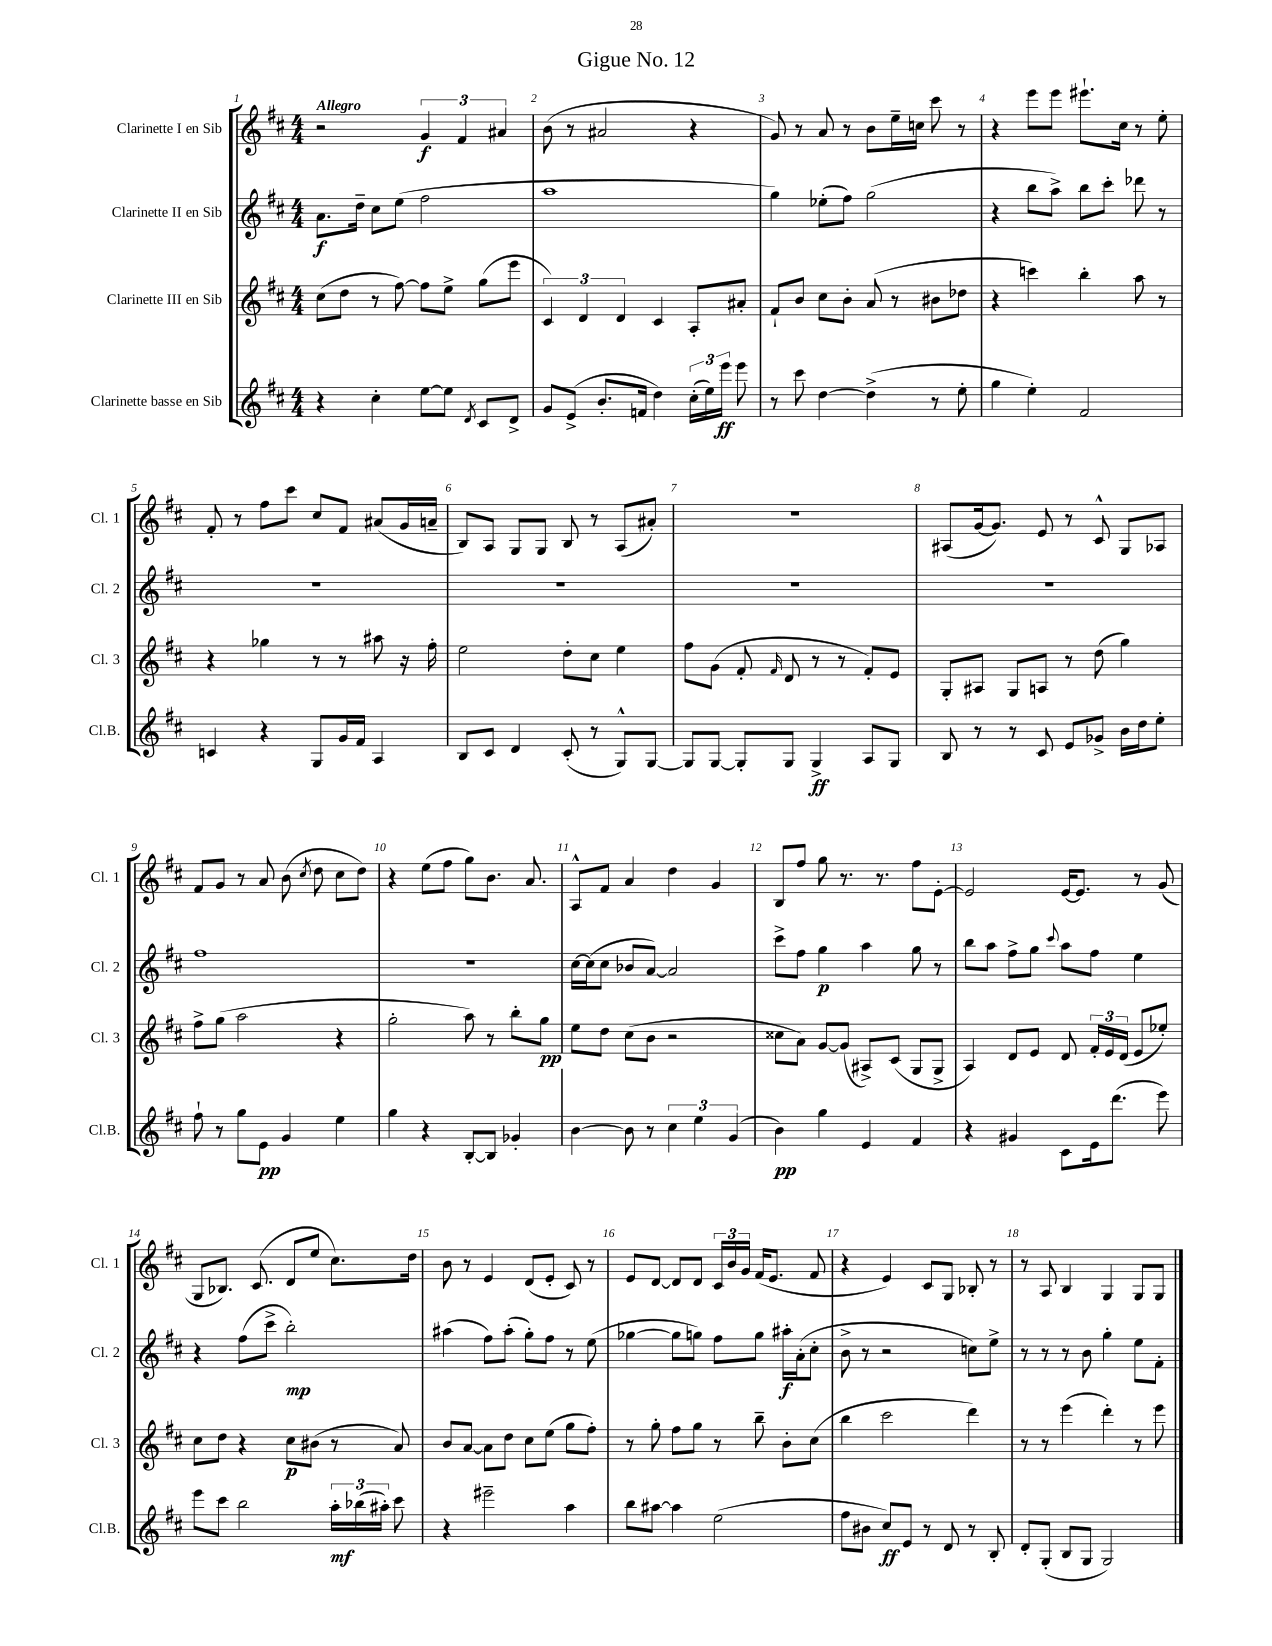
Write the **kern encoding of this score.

**kern	**dynam	**kern	**dynam	**kern	**dynam	**kern	**dynam
*part4	*part4	*part3	*part3	*part2	*part2	*part1	*part1
*staff4	*staff4	*staff3	*staff3	*staff2	*staff2	*staff1	*staff1
*I"Clarinette basse en Sib	*	*I"Clarinette III en Sib	*	*I"Clarinette II en Sib	*	*I"Clarinette I en Sib	*
*I'Cl.B.	*	*I'Cl. 3	*	*I'Cl. 2	*	*I'Cl. 1	*
*clefG2	*	*clefG2	*	*clefG2	*	*clefG2	*
*k[f#c#]	*	*k[f#c#]	*	*k[f#c#]	*	*k[f#c#]	*
*M4/4	*	*M4/4	*	*M4/4	*	*M4/4	*
=1	=1	=1	=1	=1	=1	=1	=1
!	!	!	!	!	!	!LO:TX:a:B:t=Allegro	!
4r	.	(8cc#\L	.	8.a\L	f	2r	.
.	.	8dd\J	.	.	.	.	.
.	.	.	.	16dd~\Jk	.	.	.
4cc#'\	.	8r	.	8cc#\L	.	.	.
.	.	[8ff#\)	.	(8ee\J	.	.	.
[8ee\L	.	8ff#\L]	.	2ff#\	.	6g/	f
8ee\J]	.	8ee^\J	.	.	.	.	.
.	.	.	.	.	.	6f#/	.
8qd/	.	.	.	.	.	.	.
8c#/L	.	(8gg\L	.	.	.	.	.
.	.	.	.	.	.	6a#X/	.
8d^/J	.	8eee\J	.	.	.	.	.
=2	=2	=2	=2	=2	=2	=2	=2
8g/L	.	6c#/)	.	1aa	.	(8b\	.
(8e^/J	.	.	.	.	.	8r	.
.	.	6d/	.	.	.	.	.
8.b'/L	.	.	.	.	.	2a#X/	.
.	.	6d/	.	.	.	.	.
16fn/Jk	.	.	.	.	.	.	.
4dd\)	.	4c#/	.	.	.	.	.
(24cc#'\LL	.	8A'/L	.	.	.	4r	.
24ee\)	.	.	.	.	.	.	.
24eee\JJ	ff	.	.	.	.	.	.
8eee\	.	8a#X'/J	.	.	.	.	.
=3	=3	=3	=3	=3	=3	=3	=3
8r	.	8f#`/L	.	4gg\)	.	8g/)	.
8ccc#\	.	8b/J	.	.	.	8r	.
[4dd\	.	8cc#\L	.	(8ee-X'\L	.	8a/	.
.	.	8b'\J	.	8ff#\J)	.	8r	.
(4dd^\]	.	(8a/	.	(2gg\	.	8b\L	.
.	.	8r	.	.	.	16ee~\L	.
.	.	.	.	.	.	16ccn\JJ	.
8r	.	8b#X\L	.	.	.	8ccc#\	.
8ee'\	.	8dd-X\J	.	.	.	8r	.
=4	=4	=4	=4	=4	=4	=4	=4
4gg\	.	4r	.	4r	.	4r	.
4ee'\)	.	4cccn\)	.	8bb\L	.	8eee\L	.
.	.	.	.	8aa^\J)	.	8eee\J	.
2f#/	.	4bb'\	.	8bb\L	.	8.eee#X`\L	.
.	.	.	.	8ccc#'\J	.	.	.
.	.	.	.	.	.	16cc#\Jk	.
.	.	8aa\	.	8ddd-X\	.	8r	.
.	.	8r	.	8r	.	8ee'\	.
!!LO:LB:g=z
=5	=5	=5	=5	=5	=5	=5	=5
4cn/	.	4r	.	1r	.	8f#'/	.
.	.	.	.	.	.	8r	.
4r	.	4gg-X\	.	.	.	8ff#\L	.
.	.	.	.	.	.	8ccc#\J	.
8G/L	.	8r	.	.	.	8cc#/L	.
16g/L	.	8r	.	.	.	8f#/J	.
16f#/JJ	.	.	.	.	.	.	.
4A/	.	8aa#X\	.	.	.	(8a#X/L	.
.	.	16r	.	.	.	16g/L	.
.	.	16ff#'\	.	.	.	16an~/JJ	.
=6	=6	=6	=6	=6	=6	=6	=6
8B/L	.	2ee\	.	1r	.	8B/L)	.
8c#/J	.	.	.	.	.	8A/J	.
4d/	.	.	.	.	.	8G/L	.
.	.	.	.	.	.	8G/J	.
(8c#'/	.	8dd'\L	.	.	.	8B/	.
8r	.	8cc#\J	.	.	.	8r	.
8G^^/L)	.	4ee\	.	.	.	(8A/L	.
[8G/J	.	.	.	.	.	8a#X'/J)	.
=7	=7	=7	=7	=7	=7	=7	=7
8G/L]	.	8ff#\L	.	1r	.	1r	.
[8G/J	.	(8g\J	.	.	.	.	.
8G'/L]	.	8f#'/	.	.	.	.	.
.	.	16qqf#/	.	.	.	.	.
8G/J	.	8d/	.	.	.	.	.
4G^/	ff	8r	.	.	.	.	.
.	.	8r	.	.	.	.	.
8A/L	.	8f#'/L)	.	.	.	.	.
8G/J	.	8e/J	.	.	.	.	.
=8	=8	=8	=8	=8	=8	=8	=8
8B/	.	8G'/L	.	1r	.	(8A#X/L	.
8r	.	8A#X/J	.	.	.	[16g/k	.
.	.	.	.	.	.	8.g/J])	.
8r	.	8G/L	.	.	.	.	.
8c#/	.	8An/J	.	.	.	8e/	.
8e/L	.	8r	.	.	.	8r	.
8g-X^/J	.	(8dd\	.	.	.	8c#^^/	.
16b\LL	.	4gg\)	.	.	.	8G/L	.
16dd\J	.	.	.	.	.	.	.
8ee'\J	.	.	.	.	.	8A-X/J	.
!!LO:LB:g=z
=9	=9	=9	=9	=9	=9	=9	=9
8ff#`\	.	8ff#^\L	.	1ff#	.	8f#/L	.
8r	.	(8gg\J	.	.	.	8g/J	.
8gg\L	.	2aa\	.	.	.	8r	.
8e\J	pp	.	.	.	.	8a/	.
4g/	.	.	.	.	.	(8b\	.
.	.	.	.	.	.	8qcc#/	.
.	.	.	.	.	.	8dd\	.
4ee\	.	4r	.	.	.	8cc#\L	.
.	.	.	.	.	.	8dd\J)	.
=10	=10	=10	=10	=10	=10	=10	=10
4gg\	.	2gg'\	.	1r	.	4r	.
4r	.	.	.	.	.	(8ee\L	.
.	.	.	.	.	.	8ff#\J	.
[8B'/L	.	8aa\)	.	.	.	8gg\L)	.
8B/J]	.	8r	.	.	.	8.b\J	.
4g-X'/	.	8bb'\L	.	.	.	.	.
.	.	.	.	.	.	8.a/	.
.	.	8gg\J	pp	.	.	.	.
=11	=11	=11	=11	=11	=11	=11	=11
[4b\	.	8ee\L	.	[16cc#\LL	.	8A^^/L	.
.	.	.	.	(16cc#\J]	.	.	.
.	.	8dd\J	.	8cc#\J	.	8f#/J	.
8b\]	.	(8cc#\L	.	8b-X/L	.	4a/	.
8r	.	8b\J	.	[8a/J)	.	.	.
6cc#\	.	2r	.	2a/]	.	4dd\	.
6ee\	.	.	.	.	.	.	.
.	.	.	.	.	.	4g/	.
(6g/	.	.	.	.	.	.	.
=12	=12	=12	=12	=12	=12	=12	=12
4b\)	pp	8cc##X\L	.	8ccc#^\L	.	8B/L	.
.	.	8a\J)	.	8ff#\J	.	8ff#/J	.
4gg\	.	[8g/L	.	4gg\	p	8gg\	.
.	.	(8g/J]	.	.	.	8.r	.
4e/	.	8A#X^/L)	.	4aa\	.	.	.
.	.	.	.	.	.	8.r	.
.	.	(8c#/J	.	.	.	.	.
4f#/	.	8G/L	.	8gg\	.	8ff#\L	.
.	.	8G^/J	.	8r	.	[8e'\J	.
=13	=13	=13	=13	=13	=13	=13	=13
4r	.	4A/)	.	8bb\L	.	2e/]	.
.	.	.	.	8aa\J	.	.	.
4g#X/	.	8d/L	.	8ff#^\L	.	.	.
.	.	8e/J	.	8gg\J	.	.	.
.	.	.	.	8qqccc#/	.	.	.
8c#\L	.	8d/	.	8aa\L	.	[16e/KL	.
.	.	.	.	.	.	8.e/J]	.
16e\k	.	24f#'/LL	.	8ff#\J	.	.	.
.	.	24e/	.	.	.	.	.
(8.ddd\J	.	.	.	.	.	.	.
.	.	(24d/JJ	.	.	.	.	.
.	.	8e/L	.	4ee\	.	8r	.
8eee\)	.	8ee-X'/J)	.	.	.	(8g/	.
!!LO:LB:g=z
=14	=14	=14	=14	=14	=14	=14	=14
8eee\L	.	8cc#\L	.	4r	.	8G/L	.
8ccc#\J	.	8dd\J	.	.	.	8.B-X/J)	.
2bb\	.	4r	.	(8ff#\L	.	.	.
.	.	.	.	.	.	(8.c#/	.
.	.	.	.	8ccc#^\J	.	.	.
.	.	8cc#\L	p	2bb'\)	mp	8d/L	.
.	.	(8b#X\J	.	.	.	8ee/J	.
24aa'\LL	mf	8r	.	.	.	8.cc#\L)	.
(24bb-X\	.	.	.	.	.	.	.
24aa#X'\JJ)	.	.	.	.	.	.	.
8ccc#\	.	8a/)	.	.	.	.	.
.	.	.	.	.	.	16dd\Jk	.
=15	=15	=15	=15	=15	=15	=15	=15
4r	.	8b/L	.	(4aa#X\	.	8b\	.
.	.	[8a/J	.	.	.	8r	.
2eee#X~\	.	8a\L]	.	8ff#\L)	.	4e/	.
.	.	8dd\J	.	(8aa#'\J	.	.	.
.	.	8cc#\L	.	8gg'\L)	.	(8d/L	.
.	.	(8ee\J	.	8ff#\J	.	8e'/J	.
4aa\	.	8gg\L	.	8r	.	8c#/)	.
.	.	8ff#'\J)	.	(8ee\	.	8r	.
=16	=16	=16	=16	=16	=16	=16	=16
8bb\L	.	8r	.	[4gg-X\	.	8e/L	.
[8aa#X\J	.	8gg'\	.	.	.	[8d/J	.
4aa#\]	.	8ff#\L	.	8gg-\L]	.	8d/L]	.
.	.	8gg\J	.	8ggn\J)	.	8d/J	.
(2ee\	.	8r	.	8ff#\L	.	24c#/LL	.
.	.	.	.	.	.	24b/	.
.	.	.	.	.	.	24g/JJ	.
.	.	8bb~\	.	8gg\J	.	(16f#/KL	.
.	.	.	.	.	.	8.e/J	.
.	.	8b'\L	.	16aa#X'\LL	f	.	.
.	.	.	.	(16a'\J	.	.	.
.	.	(8cc#\J	.	8cc#'\J	.	8f#/	.
=17	=17	=17	=17	=17	=17	=17	=17
8ff#\L	.	4bb\	.	8b^\	.	4r	.
8b#X\J	.	.	.	8r	.	.	.
8cc#/L)	ff	2ccc#\	.	2r	.	4e/)	.
8e/J	.	.	.	.	.	.	.
8r	.	.	.	.	.	8c#/L	.
8d/	.	.	.	.	.	8G/J	.
8r	.	4ddd\)	.	8ccn\L)	.	8B-X'/	.
8B'/	.	.	.	8ee^\J	.	8r	.
=18	=18	=18	=18	=18	=18	=18	=18
8d'/L	.	8r	.	8r	.	8r	.
(8G'/J	.	8r	.	8r	.	8A/	.
8B/L	.	(4eee\	.	8r	.	4B/	.
8G/J	.	.	.	8b\	.	.	.
2G/)	.	4ddd'\)	.	4gg'\	.	4G/	.
.	.	8r	.	8ee\L	.	8G/L	.
.	.	8eee\	.	8f#'\J	.	8G/J	.
==	==	==	==	==	==	==	==
*-	*-	*-	*-	*-	*-	*-	*-
